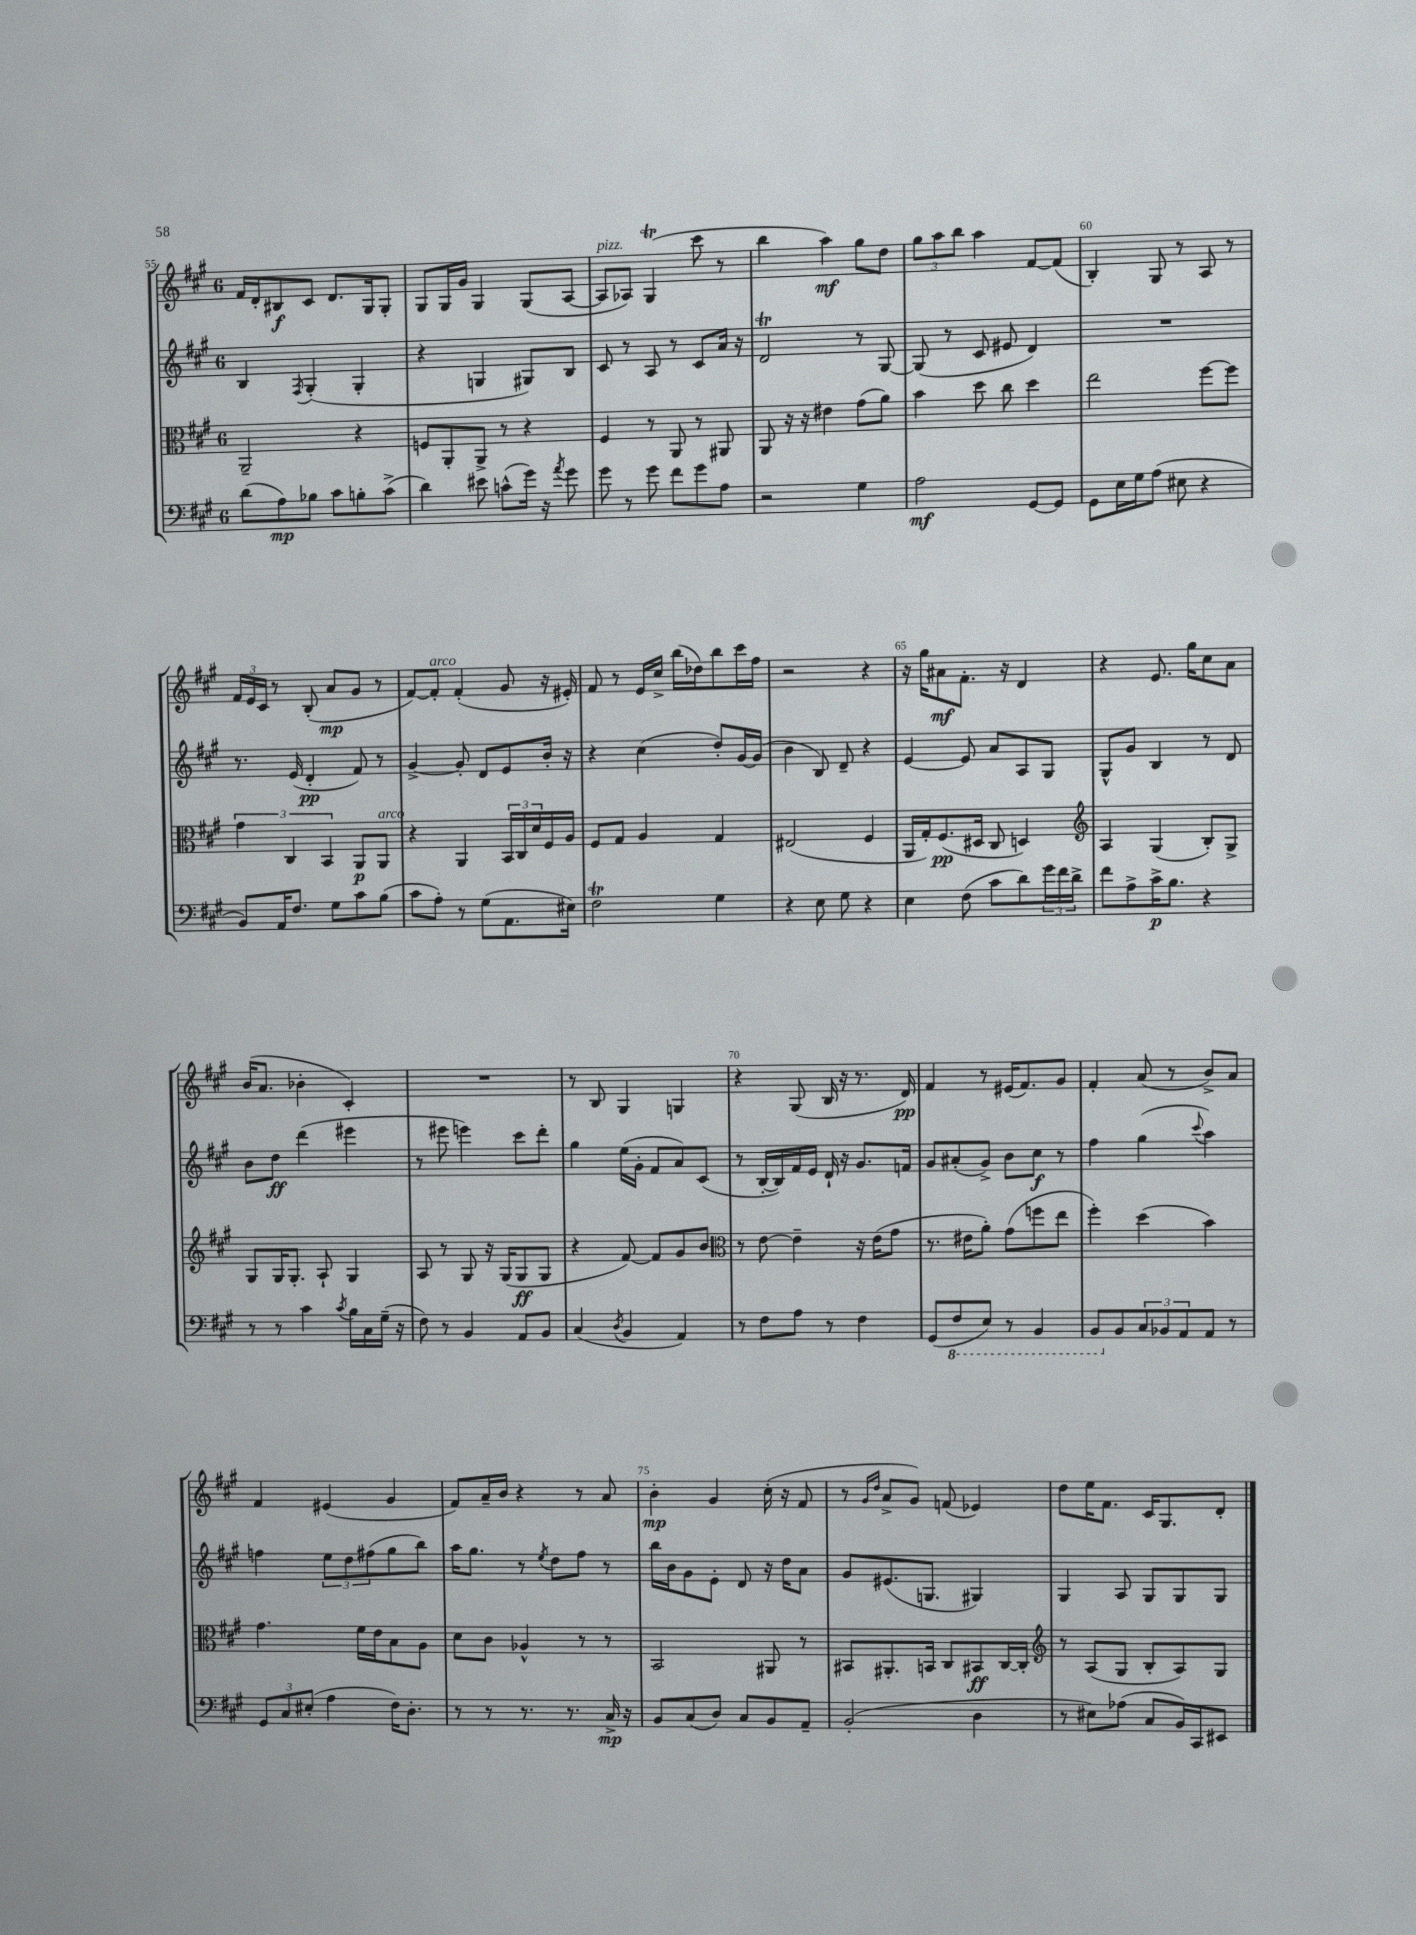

**kern	**kern	**kern	**kern
*staff4	*staff3	*staff2	*staff1
*clefF4	*clefC3	*clefG2	*clefG2
*k[f#c#g#]	*k[f#c#g#]	*k[f#c#g#]	*k[f#c#g#]
*M6/8	*M6/8	*M6/8	*M6/8
(8d	2AA~	4B	16f#
.	.	.	16d'
8A)	.	.	8B#
.	.	8qF#	.
8B-	.	(4G#'	8c#
8c#	.	.	8.d
8B'	4r	4G#'	.
.	.	.	16G#
(8c#^	.	.	8G#'
=	=	=	=
4d)	8F	4r	8G#
.	8AA'	.	16G#
.	.	.	16g#
8e#	8AA^	4G	4G#
(8c^^	8r	.	.
16g#)	4r	8G#)	(8G#
16r	.	.	.
8qa	.	.	.
8g#	.	8B	[8A
=	=	=	=
8g#	4F#	8c#	8A]
8r	.	8r	8A-)
8g#	8r	8A	(4G#
8f#	8AA	8r	.
8g#	8r	8c#	8ccc#
8A	8AA#	16a	8r
.	.	16r	.
=	=	=	=
2r	8AA	2d	4bb
.	16r	.	.
.	16r	.	.
.	4e#	.	4aa)
4G#	(8g#	8r	8gg#
.	8a)	[8G#	8dd
=	=	=	=
2A	4b	(8G#]	12gg#
.	.	.	12aa
.	.	8r	.
.	.	.	12bb
.	8dd	8c#	4aa
.	8cc#	8e#	.
[8GG#	4dd	4d)	[8f#
8GG#]	.	.	(8f#]
=	=	=	=
8GG#	2ee	2.r	4B')
16E	.	.	.
16G#	.	.	.
(8A	.	.	8G#
8E#	.	.	8r
4r	[8ff#	.	8A
.	8ff#]	.	8r
=	=	=	=
8BB)	6g#	8.r	24f#
.	.	.	24e
.	.	.	24c#
16AA	.	.	8r
.	6C#	.	.
8.F#	.	(16e	.
.	.	4d'	(8B'
.	6BB	.	.
8G#	.	.	8a
8c#	8AA	8f#)	8g#
(8B	8AA	8r	8r
=	=	=	=
8c#	4r	[4g#^	[8f#)
8A')	.	.	8f#']
8r	4AA	8g#']	(4f#'
(8G#	.	8d	.
8.AA	24BB	8e	8g#
.	24C#	.	.
.	24d	.	.
.	16F#	16b'	16r
16E#)	16A	16r	16e#')
=	=	=	=
2F#	8F#	4r	8f#
.	8G#	.	8r
.	4A	(4cc#	16e
.	.	.	16cc#^
.	.	.	(16bb
.	.	.	16dd-)
4G#	4G#	8dd')	8bb
.	.	[16g#	16ccc#
.	.	(16g#]	16ff#
=	=	=	=
4r	(2E#	4b	2r
8E	.	8B)	.
8G#	.	8d~	.
4r	4F#	4r	4r
=	=	=	=
4E	16AA	[4e	16r
.	16G#')	.	16gg#
.	(8.F#	.	8a#
(8F#	.	8e]	8.f#'
.	16D#	.	.
8c#	8C#	8a	.
.	.	.	16r
8d)	4D)	8A	4d
24g#	.	8G#	.
24f#	.	.	.
24d^	.	.	.
=	=	=	=
*	*clefG2	*	*
8f#	4A	8G#^^	4r
8A^	.	8g#	.
16c#^	(4G#	4B	8.e
8.B	.	.	.
.	.	.	16gg#
4r	8B')	8r	8cc#
.	8G#^	8d	8a
=	=	=	=
8r	8G#	8b	(16b
.	.	.	8.a
8r	16G#	8dd	.
.	8.G#'	.	.
4c#	.	(4ddd	4b-'
.	8A`	.	.
8qc#	.	.	.
16B	4G#	4eee#	4c#')
16C#	.	.	.
(16G#~	.	.	.
16r	.	.	.
=	=	=	=
8F#)	8A	8r	2.r
8r	8r	8eee#	.
4BB	8G#	4eee)	.
.	16r	.	.
.	(16G#	.	.
8AA	8G#	8ccc#	.
8BB	8G#	8ddd'	.
=	=	=	=
(4C#	4r	4gg#	8r
.	.	.	8B
8qD	.	.	.
4BB	[8f#)	(16ee	4G#
.	.	16g#'	.
.	8f#]	8f#	.
4AA)	8g#	8a)	4G
.	8b	(8c#	.
=	=	=	=
*	*clefC3	*	*
8r	8r	8r	4r
8F#	[8e	[16B'	.
.	.	16B])	.
8A	4e~]	16f#	(8G#
.	.	16e	.
8r	.	16d`	16B
.	.	16r	16r
4F#	16r	8.g#	8.r
.	(16e	.	.
.	8g#	.	.
.	.	16f	16d)
=	=	=	=
(8GG#	8.r	8g#	4f#
8FF#	.	(8a#'	.
.	16e#	.	.
8EE)	8a')	8g#^)	8r
8r	(8g#	8b	(16e#
.	.	.	8.f#)
4BBB	8ff	8cc#	.
.	8ee	8r	8g#
=	=	=	=
8BBB	4ff#')	4ff#	4f#'
8BB	.	.	.
12C#	(4dd	(4gg#	(8a
12BB-	.	.	.
.	.	.	8r
12AA	.	.	.
.	.	8qqccc#	.
8AA	4b)	4aa)	8b^)
8r	.	.	8a
=	=	=	=
12GG#	4.g#	4ff	4f#
12C#	.	.	.
(12E#'	.	.	.
4A	.	12ee	(4e#
.	.	12dd	.
.	16f#	.	.
.	.	(12ff#	.
.	16e	.	.
16F#)	8B	8gg#	4g#
8.D'	.	.	.
.	8A	8bb)	.
=	=	=	=
8r	8d	16aa	8f#)
.	.	8.gg#	.
8r	8c#	.	16a~
.	.	.	16b
8.r	4A-^^	8r	4r
.	.	8qee	.
.	.	8dd	.
8.r	.	.	.
.	8r	8ff#	8r
16C#^	8r	8r	8a
16r	.	.	.
=	=	=	=
8BB	2BB	16bb	4b'
.	.	16b	.
(8C#	.	8g#	.
8D)	.	8e'	4g#
8C#	.	8d	.
8BB	8AA#	16r	(16cc#'
.	.	16dd	16r
8AA~	8r	8a	8f#
=	=	=	=
(2BB'	8BB#	8g#	8r
.	.	.	16qqg#
.	.	.	16qqdd
.	8.AA#'	(8.e#	8a^
.	.	.	8g#)
.	16BB	8.G	.
.	8C#	.	(8f
4D	8BB#	4G#)	4e-)
.	[16C#	.	.
.	16C#']	.	.
=	=	=	=
*	*clefG2	*	*
8r	8r	4G#	8dd
8E#)	(8A	.	16ee
.	.	.	8.f#
(8A-	8G#	8A	.
8C#	8B'	8G#	16c#
.	.	.	8.G#
16BB)	8A)	8G#	.
16CC#	.	.	.
8EE#	8G#	8G#	8d'
==	==	==	==
*-	*-	*-	*-
